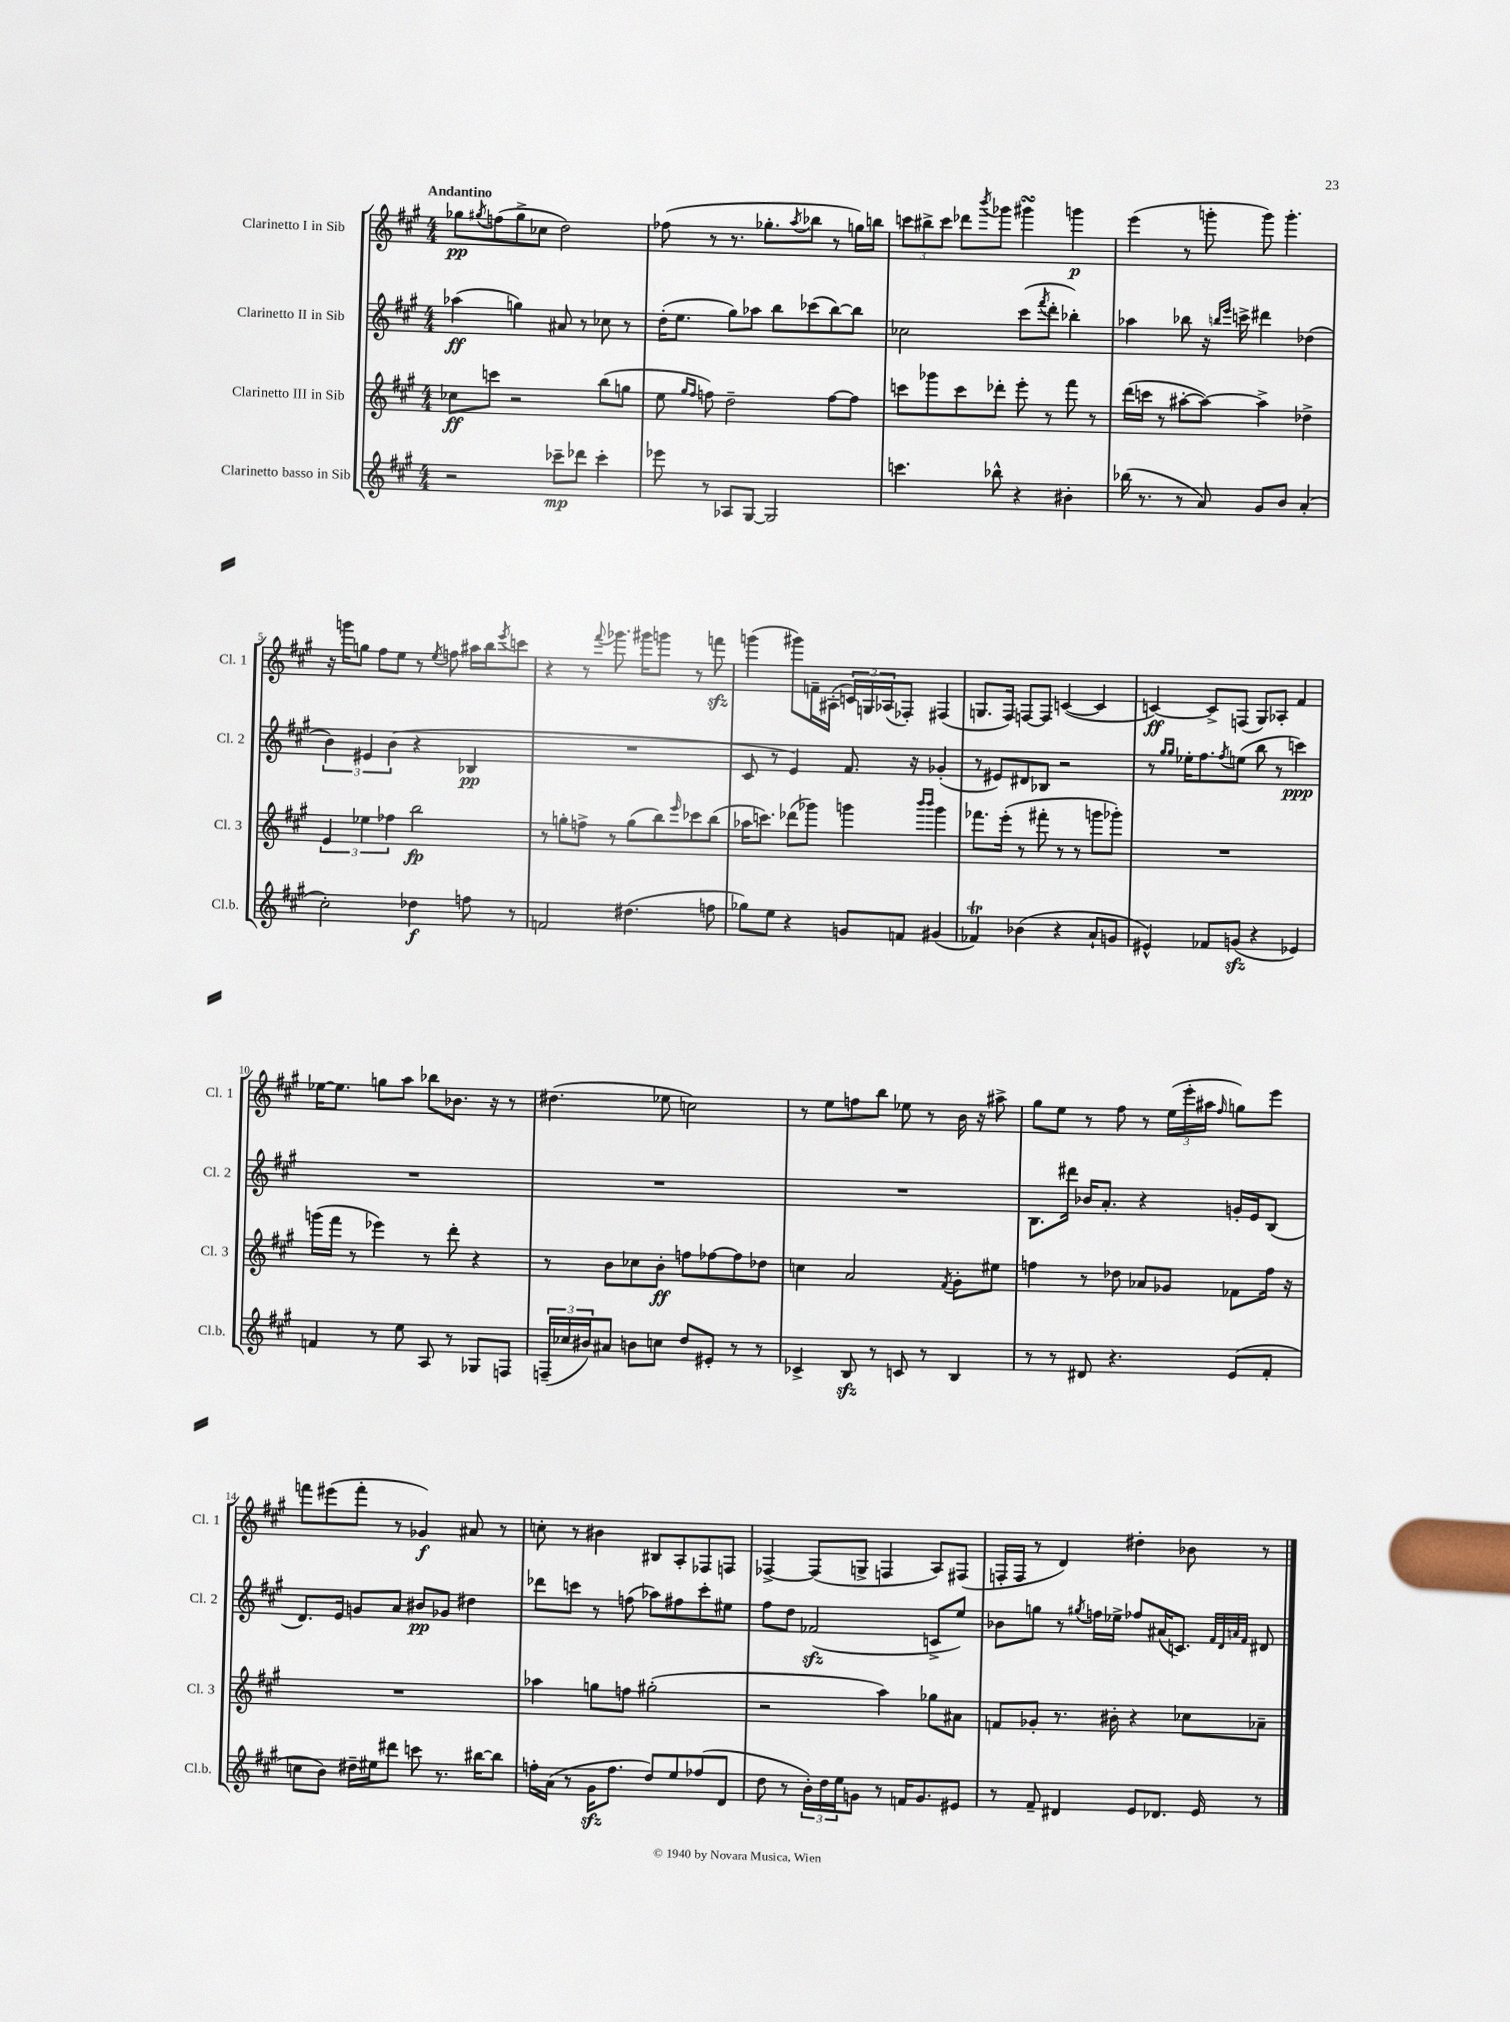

**kern	**dynam	**kern	**dynam	**kern	**dynam	**kern	**dynam
*part4	*part4	*part3	*part3	*part2	*part2	*part1	*part1
*staff4	*staff4	*staff3	*staff3	*staff2	*staff2	*staff1	*staff1
*I"Clarinetto basso in Sib	*	*I"Clarinetto III in Sib	*	*I"Clarinetto II in Sib	*	*I"Clarinetto I in Sib	*
*I'Cl.b.	*	*I'Cl. 3	*	*I'Cl. 2	*	*I'Cl. 1	*
*clefG2	*	*clefG2	*	*clefG2	*	*clefG2	*
*k[f#c#g#]	*	*k[f#c#g#]	*	*k[f#c#g#]	*	*k[f#c#g#]	*
*M4/4	*	*M4/4	*	*M4/4	*	*M4/4	*
=1	=1	=1	=1	=1	=1	=1	=1
!	!	!	!	!	!	!LO:TX:a:B:t=Andantino	!
2r	.	8cc-X\L	ff	(4aa-X\	ff	8gg-X\L	pp
.	.	.	.	.	.	8qgg#X/	.
.	.	8cccn\J	.	.	.	(8ffn\	.
.	.	2r	.	4ggn\)	.	8gg#^\	.
.	.	.	.	.	.	8cc-X\J	.
8ccc-X~\L	mp	.	.	8a#X/	.	2dd\)	.
8ddd-X\J	.	.	.	8r	.	.	.
4ccc-'\	.	(8bb\L	.	8cc-X\	.	.	.
.	.	8ggn\J	.	8r	.	.	.
=2	=2	=2	=2	=2	=2	=2	=2
8eee-X\	.	8ee\	.	(16dd'\KL	.	(8ff-X\	.
.	.	.	.	8.ee\J	.	.	.
.	.	16qqgg#/LL	.	.	.	.	.
.	.	16qqff#/JJ	.	.	.	.	.
8r	.	8ffn\)	.	.	.	8r	.
8A-X/L	.	2dd~\	.	8gg#\L)	.	8.r	.
[8G#/J	.	.	.	8aa-X\J	.	.	.
.	.	.	.	.	.	8.gg-X'\L	.
2G#/]	.	.	.	8bb\L	.	.	.
.	.	.	.	.	.	8qaa/	.
.	.	.	.	(8ccc-X\	.	8bb-X\J	.
.	.	[8ff\L	.	[8bb\)	.	8r	.
.	.	8ff\J]	.	8bb\J]	.	16ggn\LL)	.
.	.	.	.	.	.	16bbn\JJ	.
=3	=3	=3	=3	=3	=3	=3	=3
4.cccn\	.	8cccn\L	.	2cc-X\	.	12cccn\L	.
.	.	.	.	.	.	12bb#X^\	.
.	.	8ggg-X\	.	.	.	.	.
.	.	.	.	.	.	12ccc\J	.
.	.	8ccc\	.	.	.	8ddd-X\L	.
.	.	.	.	.	.	8qbbb/	.
8bb-X^^\	.	8ddd-X'\J	.	.	.	8ggg-X\J	.
4r	.	8eee'\	.	(8ccc#\L	.	4ggg#XsSsS\	.
.	.	.	.	8qfff#/	.	.	.
.	.	8r	.	8ddd'\J	.	.	.
4b#X'\	.	8fff#\	.	4bb-X'\)	.	4gggn\	p
.	.	8r	.	.	.	.	.
=4	=4	=4	=4	=4	=4	=4	=4
(16bb-X\	.	(16ddd\LL	.	4aa-X\	.	(4eee\	.
8.r	.	16cccn\JJ	.	.	.	.	.
.	.	8r	.	.	.	.	.
8r	.	[8aa#X'\L	.	8bb-X\	.	8r	.
8a/)	.	8aa#\J_)	.	16r	.	8gggn'\	.
.	.	.	.	16qqbbn/LL	.	.	.
.	.	.	.	16qqeee/JJ	.	.	.
.	.	.	.	16cccn^\	.	.	.
8g#/L	.	4aa#^\]	.	4ddd#X\	.	8ggg\)	.
8b/J	.	.	.	.	.	4.ggg'\	.
(4a'/	.	4dd-X^\	.	(4dd-X\	.	.	.
!!LO:LB:g=z
=5	=5	=5	=5	=5	=5	=5	=5
2cc#'\)	.	6e/	.	6b\)	.	16r	.
.	.	.	.	.	.	16gggn\KL	.
.	.	.	.	.	.	8ggn\J	.
.	.	6ee-X\	.	6e#X/	.	.	.
.	.	.	.	.	.	8ff#\L	.
.	.	6ff-X\	.	(6b\	.	.	.
.	.	.	.	.	.	8ee\J	.
4dd-X\	f	2bb\	fp	4r	.	8r	.
.	.	.	.	.	.	8qee/	.
.	.	.	.	.	.	8ffn\	.
8ffn\	.	.	.	4B-X/	pp	16aa#X\LL	.
.	.	.	.	.	.	16bb\J	.
.	.	.	.	.	.	8qeee/	.
8r	.	.	.	.	.	8cccn\J	.
=6	=6	=6	=6	=6	=6	=6	=6
2fn/	.	8r	.	1r	.	4r	.
.	.	8ggn'\L	.	.	.	.	.
.	.	8ffn^\J	.	.	.	8r	.
.	.	.	.	.	.	8qqfff#/	.
.	.	8r	.	.	.	8.ggg-X\	.
(4.dd#X\	.	(8gg\L	.	.	.	.	.
.	.	.	.	.	.	16ggg#X\KL	.
.	.	8bb\)	.	.	.	8gggn\J	.
.	.	16qqeee/	.	.	.	.	.
.	.	8ccc-X\	.	.	.	8r	.
8ffn\	.	(8bb\J	.	.	.	8fffnzz\	.
=7	=7	=7	=7	=7	=7	=7	=7
8gg-X\L)	.	16aa-X\KL	.	8c#/	.	(4gggn\	.
.	.	8.cccn\J)	.	.	.	.	.
8ee\J	.	.	.	8r	.	.	.
4r	.	(8ddd-X\L	.	4e/)	.	8ggg#X\L)	.
.	.	8ggg-X\J)	.	.	.	16fn~\L	.
.	.	.	.	.	.	(16A#X'\JJ	.
8gn/L	.	4gggn\	.	8.f#/	.	24cn/LL)	.
.	.	.	.	.	.	24Gn/	.
.	.	.	.	.	.	(24A-X/J	.
8fn/J	.	.	.	.	.	8F-X'/J)	.
.	.	.	.	16r	.	.	.
.	.	16qqbbb/LL	.	.	.	.	.
.	.	16qqbbb/JJ	.	.	.	.	.
(4g#X/	.	4ggg\	.	(4g-X'/	.	(4F#X/	.
=8	=8	=8	=8	=8	=8	=8	=8
4f-XT/)	.	8.fff-X\L	.	8r	.	8.Gn/L	.
.	.	.	.	8e#X/L)	.	.	.
.	.	(16eee'\Jk	.	.	.	16F#/Jk)	.
(4b-X\	.	8r	.	8d#X/	.	[8Fn/L	.
.	.	8fff#X'\	.	8B-X/J	.	8F/J]	.
4r	.	8r	.	2r	.	([4cn/	.
.	.	8r	.	.	.	.	.
8a`/L	.	8gggn\L	.	.	.	4c/]	.
8gn/J	.	8ggg-X'\J)	.	.	.	.	.
=9	=9	=9	=9	=9	=9	=9	=9
4e#X^^/)	.	1r	.	8r	.	[4cn/)	ff
.	.	.	.	16qqgg#/LL	.	.	.
.	.	.	.	16qqgg#/JJ	.	.	.
.	.	.	.	16ee-X'\KL	.	.	.
.	.	.	.	8.ff#\	.	.	.
8f-X/L	.	.	.	.	.	8c^/L]	.
.	.	.	.	8qff#/	.	.	.
(8gnzz/J	.	.	.	(8een\J	.	(8Fn/J	.
4r	.	.	.	8bb\	.	8G#/L)	.
.	.	.	.	8r	.	8A-X'/J	.
4e-X/)	.	.	.	4cccn\)	ppp	4f#/	.
!!LO:LB:g=z
=10	=10	=10	=10	=10	=10	=10	=10
4fn/	.	(16gggn\LL	.	1r	.	[16ee-X\KL	.
.	.	16fff#\JJ	.	.	.	8.ee-\J]	.
.	.	8r	.	.	.	.	.
8r	.	4eee-X\)	.	.	.	8ggn\L	.
8ee\	.	.	.	.	.	8aa\J	.
8A/	.	8r	.	.	.	8bb-X\L	.
8r	.	8ddd'\	.	.	.	8.b-X\J	.
8G-X/L	.	4r	.	.	.	.	.
.	.	.	.	.	.	16r	.
8Fn/J	.	.	.	.	.	8r	.
=11	=11	=11	=11	=11	=11	=11	=11
(24Fn~/LL	.	8r	.	1r	.	(4.dd#X\	.
24cc-X/	.	.	.	.	.	.	.
24b#X/J)	.	.	.	.	.	.	.
8a#X/J	.	8b\L	.	.	.	.	.
8bn\L	.	8cc-X\	.	.	.	.	.
8ccn\J	.	8b'\J	ff	.	.	8ee-X\	.
8dd/L	.	8ffn\L	.	.	.	2ccn\)	.
8e#X'/J	.	[8ff-X\	.	.	.	.	.
8r	.	8ff-\]	.	.	.	.	.
8r	.	8dd-X\J	.	.	.	.	.
=12	=12	=12	=12	=12	=12	=12	=12
4c-X^/	.	4ccn\	.	1r	.	8r	.
.	.	.	.	.	.	8ee\L	.
8Bzz/	.	2a/	.	.	.	8ffn\	.
8r	.	.	.	.	.	8bb\J	.
8cn/	.	.	.	.	.	8ee-X\	.
8r	.	.	.	.	.	8r	.
.	.	8qf#/	.	.	.	.	.
4B/	.	8g#'\L	.	.	.	16b\	.
.	.	.	.	.	.	16r	.
.	.	8ee#X\J	.	.	.	8aa#X^\	.
=13	=13	=13	=13	=13	=13	=13	=13
8r	.	4ffn\	.	8.B\L	.	8gg#\L	.
8r	.	.	.	.	.	8ee\J	.
.	.	.	.	16ddd#X\Jk	.	.	.
8d#X/	.	8r	.	16b-X/KL	.	8r	.
.	.	.	.	8.a'/J	.	.	.
4.r	.	8dd-X\	.	.	.	8ff#\	.
.	.	8a-X/L	.	4r	.	8r	.
.	.	8g-X/J	.	.	.	(24ee\LL	.
.	.	.	.	.	.	24eee'\	.
.	.	.	.	.	.	24aa#X\JJ	.
.	.	.	.	.	.	16qqff#/	.
(8e/L	.	8f-X\L	.	16gn'/LL	.	8ggn\L)	.
.	.	.	.	16e/J	.	.	.
8f#'/J	.	16ff\Jk	.	(8B/J	.	8eee\J	.
.	.	16r	.	.	.	.	.
!!LO:LB:g=z
=14	=14	=14	=14	=14	=14	=14	=14
8ccn\L	.	1r	.	8.d/L)	.	8fffn\L	.
8b\J)	.	.	.	.	.	(8eee#X\	.
.	.	.	.	16e/Jk	.	.	.
16dd#X~\LL	.	.	.	8gn/L	.	8fff'\J	.
16ee#X\J	.	.	.	.	.	.	.
8ddd#X\J	.	.	.	8a/J	.	8r	.
8cccn\	.	.	.	8b#X/L	pp	4g-X/)	f
8.r	.	.	.	8g-X/J	.	.	.
.	.	.	.	4dd#X\	.	8a#X/	.
[16bb#X\KL	.	.	.	.	.	.	.
8bb#\J]	.	.	.	.	.	8r	.
=15	=15	=15	=15	=15	=15	=15	=15
16ffn'\LL	.	4aa-X\	.	8ddd-X\L	.	8ccn'\	.
(16a\JJ	.	.	.	.	.	.	.
8r	.	.	.	8cccn\J	.	8r	.
16g#zz\KL	.	8ggn\L	.	8r	.	4b#X\	.
8.ff\J	.	.	.	.	.	.	.
.	.	8ffn\J	.	(8ffn\	.	.	.
8dd/L)	.	(2gg#X'\	.	8aa-X\L)	.	8B#X/L	.
8ee/	.	.	.	8ff#X\	.	8A'/	.
(8ff-X/	.	.	.	8ccc'\	.	8F-X/	.
8d/J	.	.	.	8ee#X\J	.	8Fn/J	.
=16	=16	=16	=16	=16	=16	=16	=16
8dd\	.	2r	.	8ff#\L	.	[4F-X^/	.
8r	.	.	.	8dd\J	.	.	.
24b'\LL)	.	.	.	(2f-Xzz/	.	(8F-/L]	.
24dd\	.	.	.	.	.	.	.
24ee\J	.	.	.	.	.	.	.
8gn\J	.	.	.	.	.	8Gn^/J	.
8r	.	4aa\)	.	.	.	4Fn/	.
16fn/KL	.	.	.	.	.	.	.
8.g/	.	.	.	.	.	.	.
.	.	8gg-X\L	.	8cn^/L	.	8A/L)	.
8e#X/J	.	8a#X\J	.	8ee/J)	.	(8F#X/J	.
=17	=17	=17	=17	=17	=17	=17	=17
8r	.	8fn/L	.	8b-X\L	.	16Fn'/LL	.
.	.	.	.	.	.	16F/JJ	.
8f#~/	.	8g-X'/J	.	8ggn\J	.	8r	.
4d#X/	.	8.r	.	8r	.	4d/)	.
.	.	.	.	8qgg#X/	.	.	.
.	.	.	.	16ffn\LL	.	.	.
.	.	16b#X'\	.	16ee-X^\JJ	.	.	.
8e/L	.	4r	.	8ff-X/L	.	4dd#X'\	.
8.d-X/J	.	.	.	(16a#X/K	.	.	.
.	.	.	.	8.cn/J)	.	.	.
.	.	8cc-X\L	.	.	.	8b-X\	.
16e/	.	.	.	.	.	.	.
.	.	.	.	32qqf#/LLL	.	.	.
.	.	.	.	32qqd/	.	.	.
.	.	.	.	32qqan/	.	.	.
.	.	.	.	32qqf#/JJJ	.	.	.
8r	.	8a-X~\J	.	8d#X/	.	8r	.
==	==	==	==	==	==	==	==
*-	*-	*-	*-	*-	*-	*-	*-
